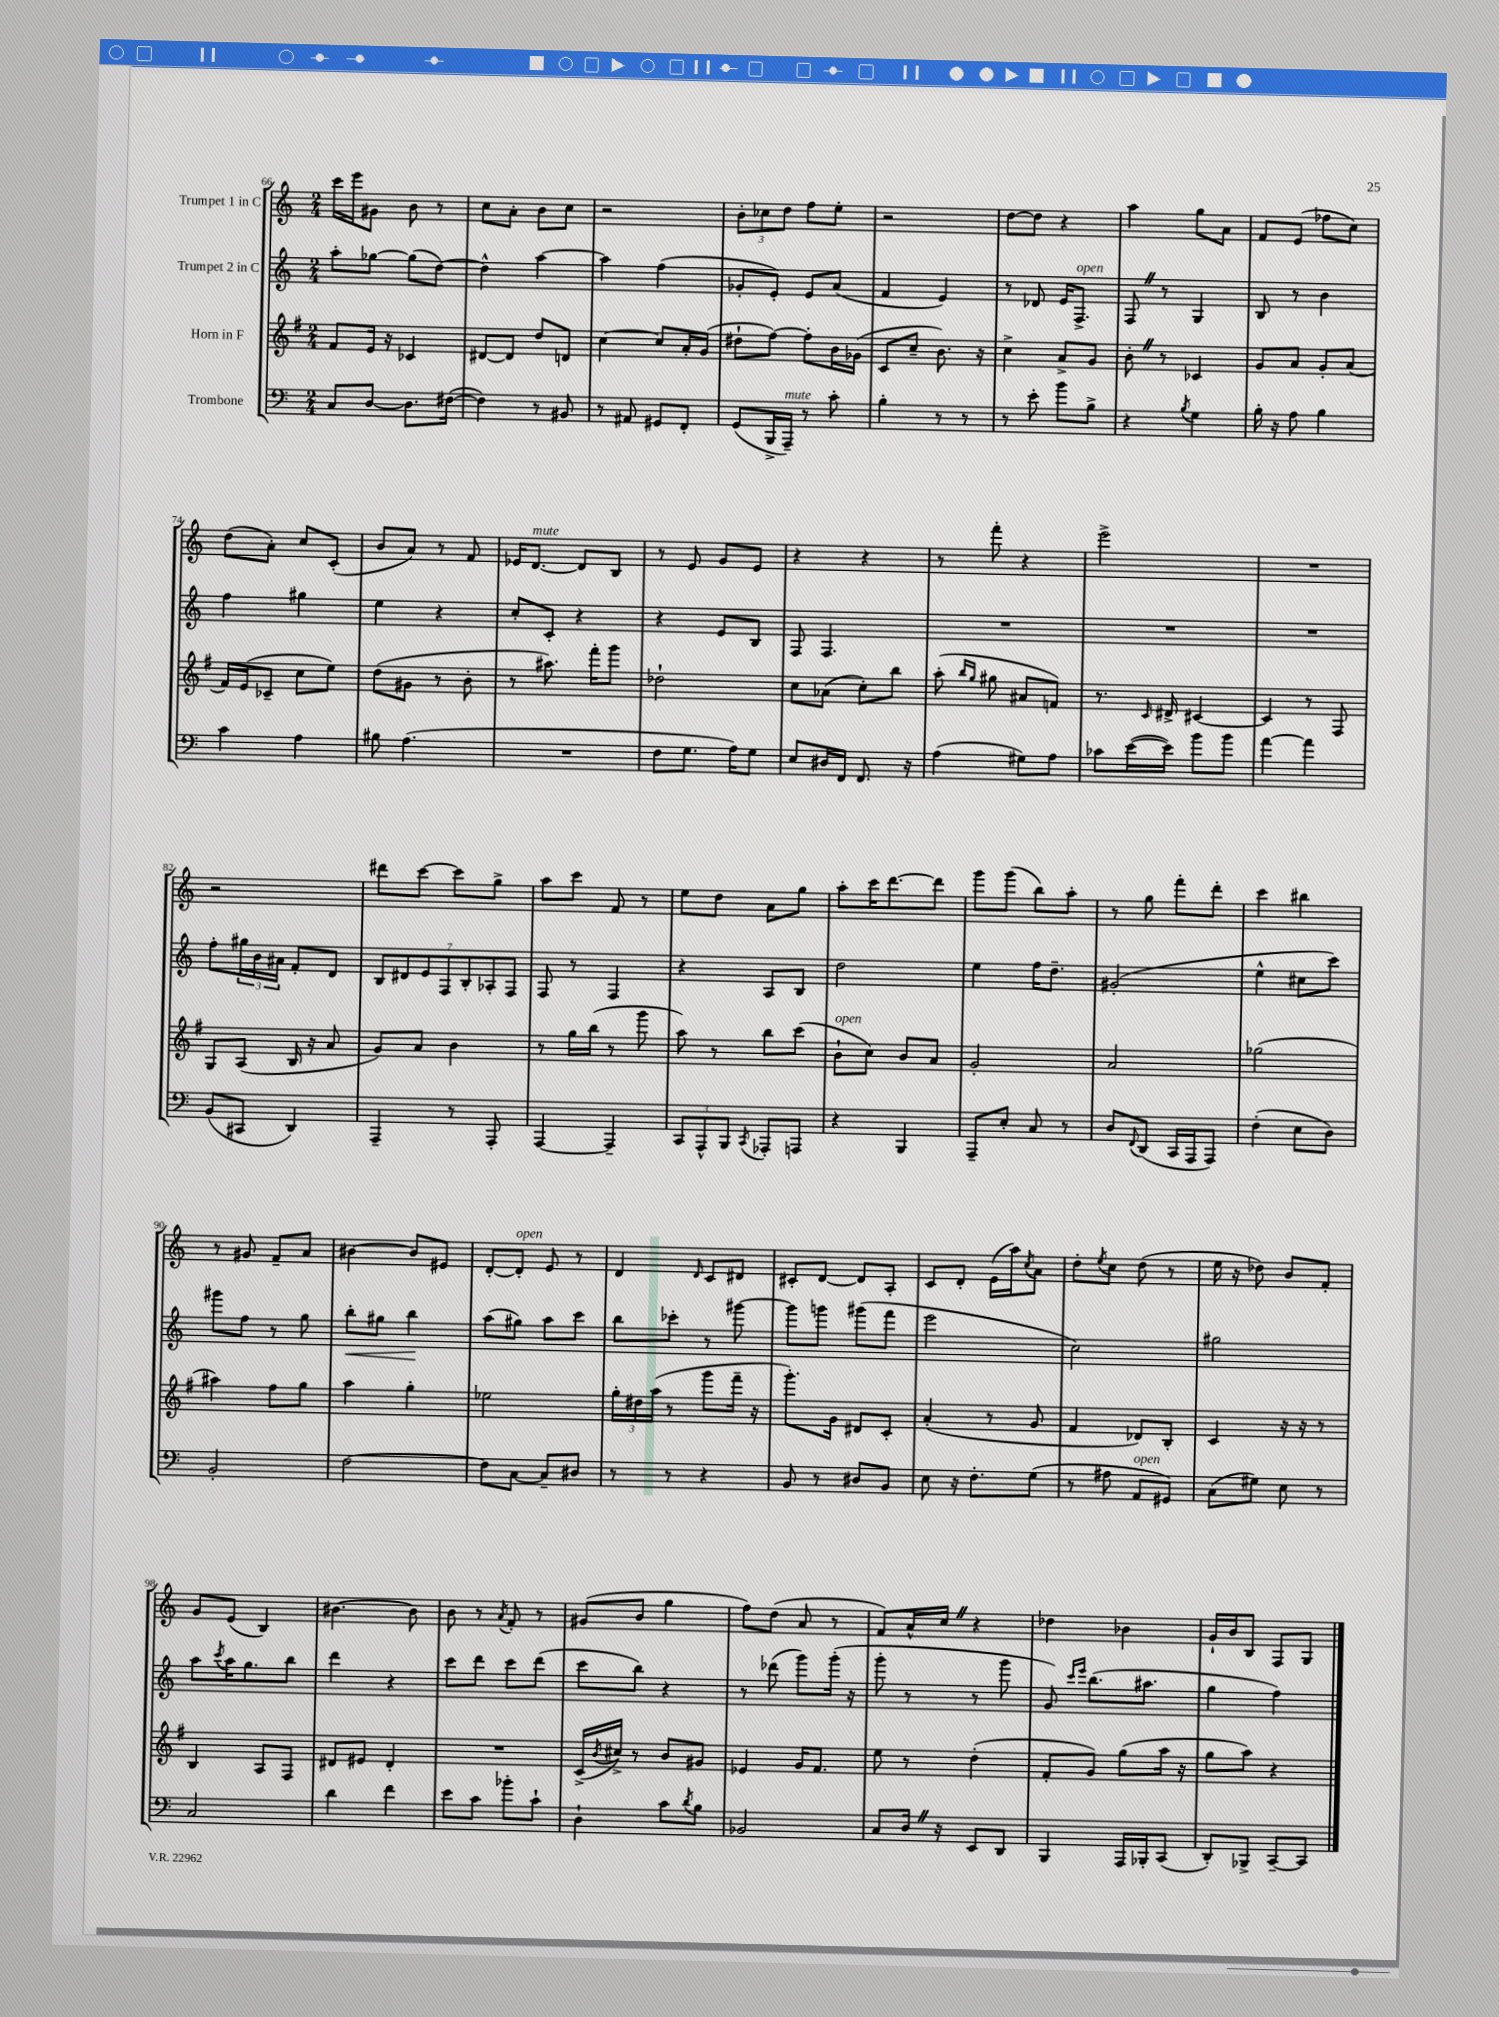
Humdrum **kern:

**kern	**kern	**kern	**dynam	**kern
*part4	*part3	*part2	*part2	*part1
*staff4	*staff3	*staff2	*staff2	*staff1
*I"Trombone	*I"Horn in F	*I"Trumpet 2 in C	*	*I"Trumpet 1 in C
*clefF4	*clefG2	*clefG2	*	*clefG2
*k[]	*k[f#]	*k[]	*	*k[]
*M2/4	*M2/4	*M2/4	*	*M2/4
=66	=66	=66	=66	=66
8C/L	8f#/L	8aa'\L	.	16ccc\LL
.	.	.	.	16eee\J
[8D/J	16e/Jk	[8gg-X\J	.	8g#X\J
.	16r	.	.	.
8.D\L]	4c-X/	(8gg-\L]	.	8b\
.	.	[8dd\J)	.	8r
([16F#X\Jk	.	.	.	.
=67	=67	=67	=67	=67
4F#\])	[8d#X/L	4dd^^\]	.	8cc\L
.	8d#/J]	.	.	8a'\J
8r	8dd/L	[4aa\	.	8b\L
8BB#X/	8dn/J	.	.	8cc\J
=68	=68	=68	=68	=68
8r	[4cc\	4aa\]	.	2r
8AA#X/	.	.	.	.
8GG#X/L	8cc/L]	(4ff\	.	.
8FF'/J	16a'/L	.	.	.
.	(16g/JJ	.	.	.
=69	=69	=69	=69	=69
(8GG/L	8dd#X`\L	8g-X'/L	.	12b'\L
.	.	.	.	12cc-X\
16BBB^/L	[8ff#\J)	8e'/J)	.	.
.	.	.	.	12dd\J
!LO:TX:a:i:t=mute	!	!	!	!
16AAA~/JJ)	.	.	.	.
8r	8ff#'\L]	8e/L	.	8ff\L
8c'\	16b\L	(8a/J	.	8ee'\J
.	(16g-X\JJ	.	.	.
=70	=70	=70	=70	=70
4B'\	8c/L	4f/	.	2r
.	8cc~/J	.	.	.
8r	8.b\)	4e/)	.	.
8r	.	.	.	.
.	16r	.	.	.
=71	=71	=71	=71	=71
8r	4cc^\	8r	.	[8dd\L
8e'\	.	8d-X/	.	8dd\J]
8b\L	8a^/L	16e/KL	.	4r
!	!	!LO:TX:a:i:t=open	!	!
.	.	8.F^/J	.	.
8B^\J	8g/J	.	.	.
=72	=72	=72	=72	=72
4r	8b'Z\	8FZ/	.	4aa\
.	8r	8r	.	.
8qB/	.	.	.	.
4G\	4c-X/	4G/	.	8gg\L
.	.	.	.	8a\J
=73	=73	=73	=73	=73
16B'\	8g/L	8B/	.	8f/L
16r	.	.	.	.
8A\	8a/J	8r	.	(8e/J
4B\	8g'/L	4b\	.	8ff-X\L
.	(8a/J	.	.	8cc\J)
!!LO:LB:g=z
=74	=74	=74	=74	=74
4c\	16f#/LL)	4ff\	.	(8dd\L
.	(16e/J	.	.	.
.	8c-X~/J	.	.	8a'\J)
4A\	8cc\L	4gg#X\	.	8cc/L
.	8ee\J)	.	.	(8c'/J
=75	=75	=75	=75	=75
8B#X\	(8dd\L	4ee\	.	8b/L
(4.A\	8g#X\J	.	.	8a/J)
.	8r	4r	.	8r
.	8b'\	.	.	8f/
=76	=76	=76	=76	=76
2r	8r	8cc'/L	.	16e-X/KL
!	!	!	!	!LO:TX:a:i:t=mute
.	.	.	.	[8.d/J
.	8.aa#X\)	8c'/J	.	.
.	.	4r	.	8d/L]
.	16fff#'\KL	.	.	.
.	8ggg\J	.	.	8B/J
=77	=77	=77	=77	=77
8F\L	2dd-X`\	4r	.	8r
8.G\J	.	.	.	8e/
.	.	8e/L	.	8g/L
16A\KL)	.	.	.	.
8G\J	.	8B/J	.	8e/J
=78	=78	=78	=78	=78
8E/L	8cc\L	8F/	.	4r
16D#X/L	(8a-X\J	4.F/	.	.
16FF/JJ	.	.	.	.
8.FF/	8cc'\L)	.	.	4r
.	8bb\J	.	.	.
16r	.	.	.	.
=79	=79	=79	=79	=79
(4A\	(8aa'\	2r	.	8r
.	16qqbb/LL	.	.	.
.	16qqgg/JJ	.	.	.
.	8gg#X\	.	.	8fff'\
8G#X\L)	8a#X/L	.	.	4r
8A\J	8fn/J)	.	.	.
=80	=80	=80	=80	=80
8c-X\L	8.r	2r	.	2eee^\
([16e\L	.	.	.	.
.	16qqc/	.	.	.
16e\JJ])	16d#X^/	.	.	.
8b\L	[4c#X/	.	.	.
8b\J	.	.	.	.
=81	=81	=81	=81	=81
[4a\	4c#/]	2r	.	2r
4a\]	8r	.	.	.
.	8F#/	.	.	.
!!LO:LB:g=z
=82	=82	=82	=82	=82
(8BB/L	8G/L	8ff'\L	.	2r
8CC#X/J	(8A/J	24gg#X\L	.	.
.	.	24b\	.	.
.	.	24a#X\JJ	.	.
4DD/)	16B/	8f'/L	.	.
.	16r	.	.	.
.	8a/	8d/J	.	.
=83	=83	=83	=83	=83
4AAA~/	8g/L)	14B/L	.	8ddd#X\L
.	.	14d#X/	.	.
.	8a/J	.	.	[8ccc\J
.	.	14e/	.	.
.	.	14F/	.	.
8r	4b\	.	.	8ccc\L]
.	.	14B'/	.	.
.	.	14A-X'/	.	.
8AAA'/	.	.	.	8gg^\J
.	.	14F/J	.	.
=84	=84	=84	=84	=84
[4AAA/	8r	8F/	.	8aa\L
.	16gg\LL	8r	.	8ccc\J
.	(16bb\JJ	.	.	.
4AAA~/]	8r	4F/	.	8f/
.	8ggg\	.	.	8r
=85	=85	=85	=85	=85
12CC/L	8aa\)	4r	.	8ee\L
12AAA^^/	.	.	.	.
.	8r	.	.	8dd\J
12BBB/J	.	.	.	.
8qCC/	.	.	.	.
8AAA-X'/L	8bb\L	8A/L	.	8a\L
8AAAn/J	(8ccc\J	8B/J	.	8gg\J
=86	=86	=86	=86	=86
!	!LO:TX:a:i:t=open	!	!	!
4r	8b`\L	2dd\	.	8aa'\L
.	8cc\J)	.	.	16ccc\K
.	.	.	.	[8.ddd\
4BBB/	8b/L	.	.	.
.	8a/J	.	.	8ddd\J]
=87	=87	=87	=87	=87
8AAA~/L	2g'/	4ee\	.	8ggg\L
8E'/J	.	.	.	(8ggg\J
8C/	.	16ff\KL	.	8bb\L)
.	.	8.dd~\J	.	.
8r	.	.	.	8aa'\J
=88	=88	=88	=88	=88
8D/L	2a/	(2g#X'/	.	8r
8qqFF/	.	.	.	.
(8DD/J	.	.	.	8gg\
16CC/LL	.	.	.	8fff'\L
16AAA/J	.	.	.	.
8AAA/J)	.	.	.	8ddd'\J
=89	=89	=89	=89	=89
(4F'\	(2gg-X\	4ee^^\	.	4ccc\
8E\L	.	8cc#X\L	.	4bb#X\
8D\J)	.	8ccc\J)	.	.
!!LO:LB:g=z
=90	=90	=90	=90	=90
2BB'/	4aa#X\)	8ggg#X\L	.	8r
.	.	8ff\J	.	8g#X/
.	8ff#\L	8r	.	8f~/L
.	8gg\J	8gg\	.	8a/J
=91	=91	=91	=91	=91
!	!	!	!LO:HP:b	!
[2F\	4aa\	8bb'\L	<	[4b#X\
.	.	8gg#X\J	.	.
.	4gg'\	4bb\	.	8b#/L]
.	.	.	.	8e#X/J
.	.	.	[	.
=92	=92	=92	=92	=92
8F\L]	2ee-X\	(8aa\L	.	[8d'/L
!	!	!	!	!LO:TX:a:i:t=open
[8C\J	.	8gg#X\J)	.	8d'/J]
8C~/L]	.	8aa\L	.	8e/
8D#X/J	.	8ccc\J	.	8r
=93	=93	=93	=93	=93
8r	24gg'\LL	8bb\L	.	4d/
.	24dd#X\	.	.	.
.	(24aa\JJ	.	.	.
8r	8r	8ccc-X'\J	.	.
.	.	.	.	16qqd/
4r	8ggg\L	8r	.	8c/L
.	16fff#~\Jk	[8ggg#X\	.	8d#X/J
.	16r	.	.	.
=94	=94	=94	=94	=94
8BB/	8.ggg'\L)	8ggg#\L]	.	8c#X'/L
8r	.	8gggn\J	.	[8d/J
.	16g\Jk	.	.	.
8D#X/L	8d#X/L	(8ggg#X\L	.	8d/L]
8BB/J	8c'/J	8fff\J	.	8A'/J
=95	=95	=95	=95	=95
8E\	(4a'/	2eee\	.	8c/L
16r	.	.	.	8d'/J
8.F'\L	.	.	.	.
.	8r	.	.	(16e\LL
.	.	.	.	16aa\J)
.	.	.	.	8qcc/
(8G\J	8g/	.	.	8a\J
=96	=96	=96	=96	=96
8r	4f#/	2cc\)	.	8dd'\L
.	.	.	.	8qee/
8A#X\	.	.	.	8cc\J
!LO:TX:a:i:t=open	!	!	!	!
8AA/L	8d-X/L)	.	.	(8dd\
8GG#X/J)	8B'/J	.	.	8r
=97	=97	=97	=97	=97
(8C\L	4c/	2gg#X\	.	16ee\
.	.	.	.	16r
8G#X\J)	.	.	.	8dd-X\)
8E\	16r	.	.	8b/L
.	16r	.	.	.
8r	8r	.	.	8f'/J
!!LO:LB:g=z
=98	=98	=98	=98	=98
2C/	4B/	8aa\L	.	8g/L
.	.	8qccc/	.	.
.	.	16aa\K	.	(8e/J
.	.	8.gg\	.	.
.	8A/L	.	.	4B/)
.	8F#/J	8bb\J	.	.
=99	=99	=99	=99	=99
4d\	8d#X/L	4ddd\	.	[4.b#X\
.	8e#X/J	.	.	.
4f\	4d#'/	4r	.	.
.	.	.	.	8b#\]
=100	=100	=100	=100	=100
8e\L	2r	8ccc\L	.	8b\
8c\J	.	8ddd\J	.	8r
.	.	.	.	8qa/
8b-X'\L	.	8ccc\L	.	8f'/
8c`\J	.	(8ddd\J	.	8r
=101	=101	=101	=101	=101
4D`\	(16c^/LL	8ccc\L	.	(8g#X/L
.	8qb/	.	.	.
.	16cc#X^/JJ)	.	.	.
.	8r	8bb\J)	.	8b/J
8c\L	8b/L	4r	.	4gg\
8qd/	.	.	.	.
8B\J	8g#X/J	.	.	.
=102	=102	=102	=102	=102
2BB-X/	4e-X/	8r	.	8ff\L)
.	.	(8ddd-X\	.	(8dd\J
.	16g/KL	8ggg\L)	.	8a/
.	8.f#/J	.	.	.
.	.	(16ggg'\Jk	.	8r
.	.	16r	.	.
=103	=103	=103	=103	=103
8C/L	8ee\	8ggg'\	.	8f/L)
16DZ/Jk	8r	8r	.	16a^^/L
16r	.	.	.	16ccZ/JJ
8EE/L	(4dd'\	8r	.	4r
8DD/J	.	8ggg\	.	.
=104	=104	=104	=104	=104
4BBB/	8f#'/L	8g/)	.	4dd-X\
.	.	16qqccc/LL	.	.
.	.	16qqeee/JJ	.	.
.	8g/J)	(8.bb\L	.	.
16AAA/LL	(8gg\L	.	.	4b-X\
16BBB-X'/J	.	8.aa#X\J	.	.
(8CC/J	16aa\Jk	.	.	.
.	16r	.	.	.
=105	=105	=105	=105	=105
8DD'/L)	8gg\L	4gg\	.	16g`/LL
.	.	.	.	16b/J
8BBB-X^/J	8aa\J)	.	.	8B/J
[8CC~/L	4r	4ff\)	.	8F/L
8CC/J]	.	.	.	8G/J
==	==	==	==	==
*-	*-	*-	*-	*-
